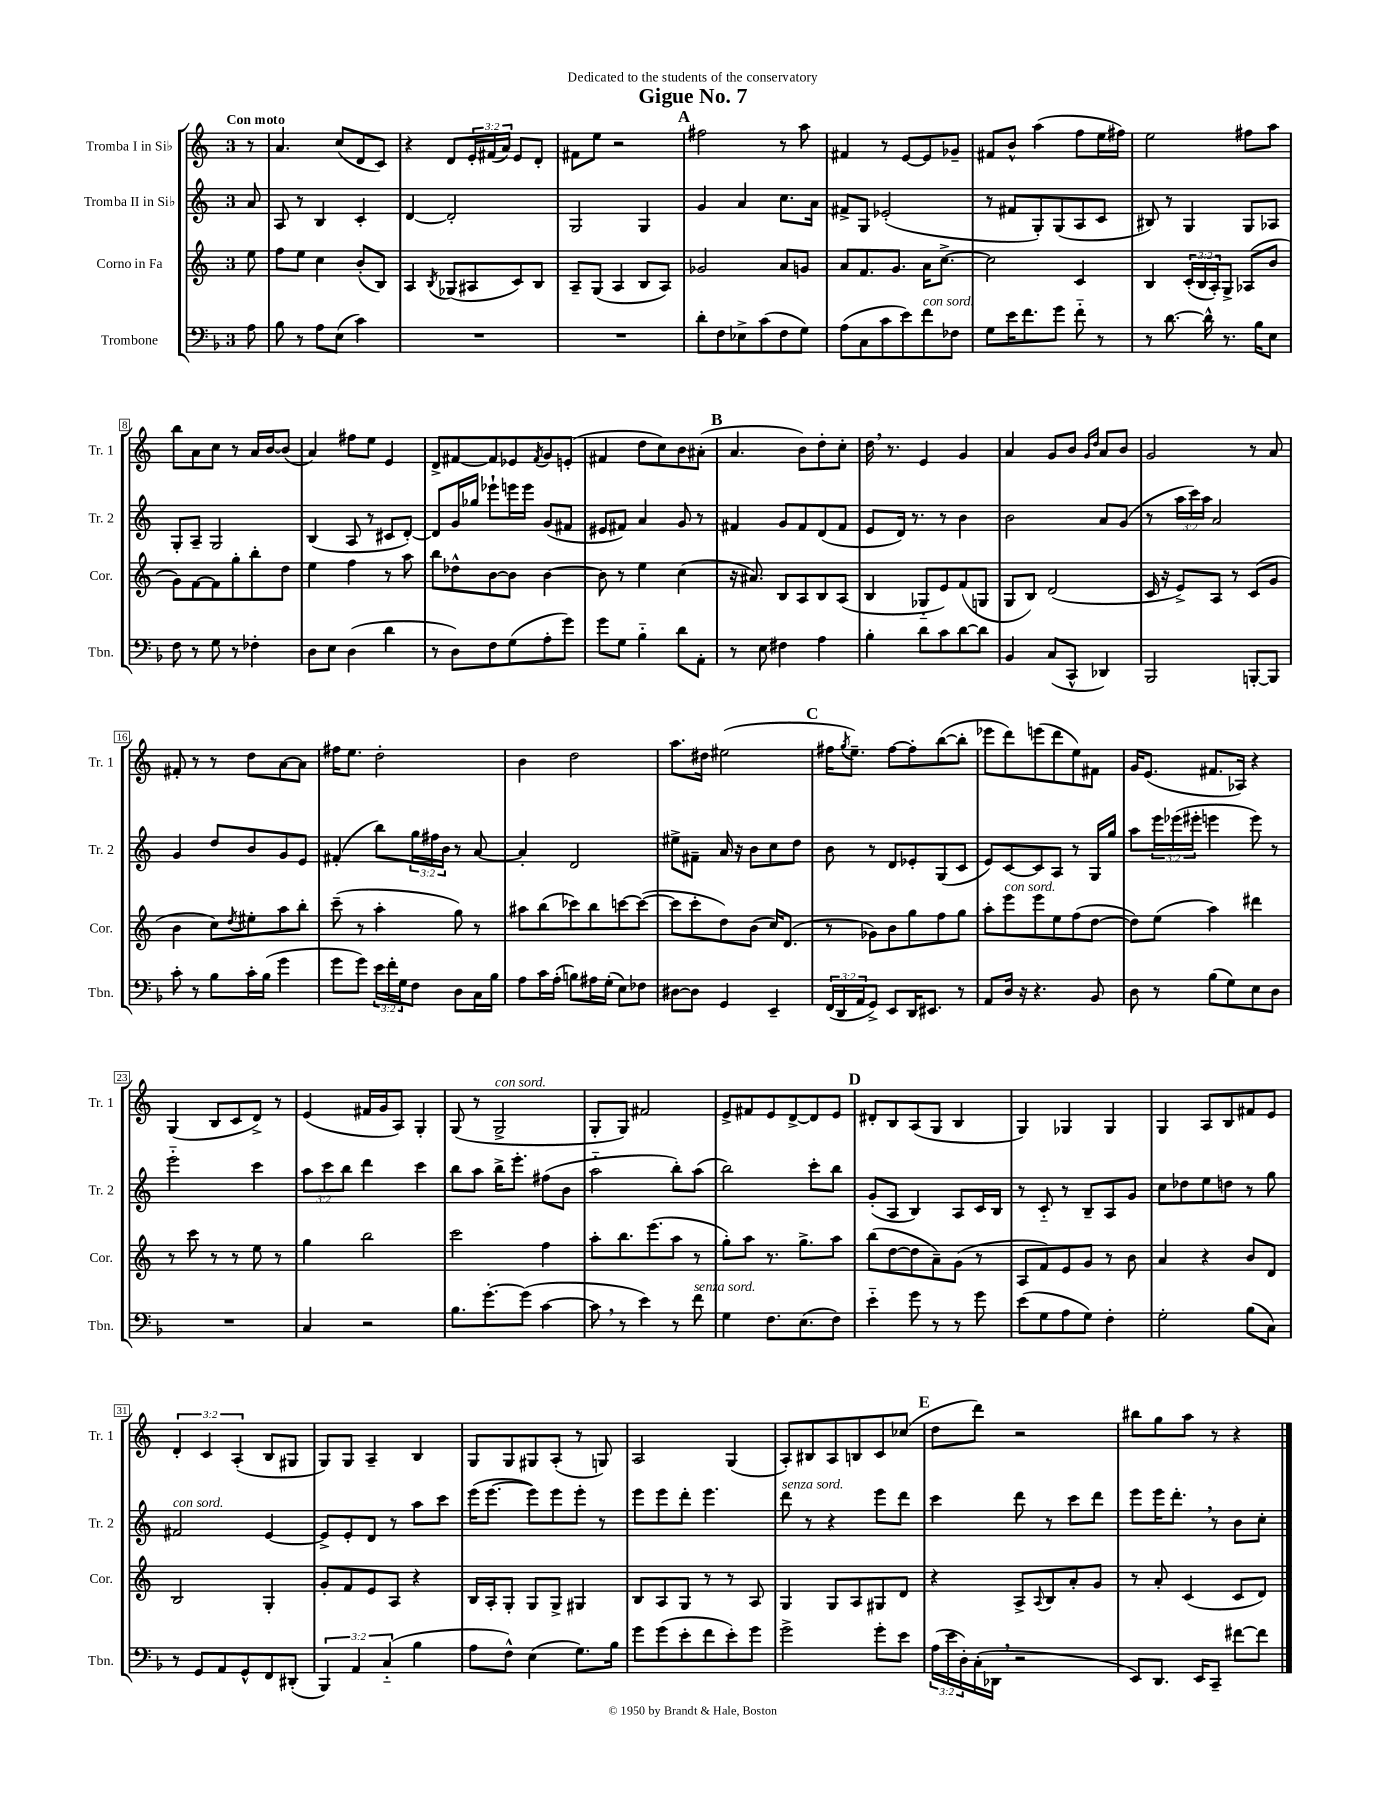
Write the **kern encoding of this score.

**kern	**kern	**kern	**kern
*part4	*part3	*part2	*part1
*staff4	*staff3	*staff2	*staff1
*I"Trombone	*I"Corno in Fa	*I"Tromba II in Si♭	*I"Tromba I in Si♭
*I'Tbn.	*I'Cor.	*I'Tr. 2	*I'Tr. 1
*clefF4	*clefG2	*clefG2	*clefG2
*k[b-]	*k[]	*k[]	*k[]
*M3/4	*M3/4	*M3/4	*M3/4
=	=	=	=
!	!	!	!LO:TX:a:B:t=Con moto
8A\	8ee\	8a/	8r
=1	=1	=1	=1
8B-\	8ff\L	8A/	4.a/
8r	8ee\J	8r	.
8A\L	4cc\	4B/	.
(8E\J	.	.	(8cc/L
4c\)	(8b'/L	4c'/	8d/
.	8B/J)	.	8c/J)
=2	=2	=2	=2
2.r	4A/	[4d/	4r
.	8qB/	.	.
.	(8G-X/L	2d'/]	8d/L
.	8A#X/	.	24e'/L
.	.	.	(24f#X/
.	.	.	24a/JJ)
.	8c/)	.	8e/L
.	8B/J	.	8d'/J
=3	=3	=3	=3
2.r	8A~/L	2G/	8f#X\L
.	(8G/J	.	8ee\J
.	4A/	.	2r
.	8B/L	4G/	.
.	8A/J)	.	.
!!LO:REH:place=s1:t=A
=4	=4	=4	=4
8d'\L	2g-X/	4g/	2ff#X\
8F\	.	.	.
8E-X^\	.	4a/	.
(8c\	.	.	.
8F\	8a/L	8.cc\L	8r
8G\J)	8gn/J	.	8aa\
.	.	16a\Jk	.
=5	=5	=5	=5
(8A\L	8a/L	8f#X^/L	4f#X/
8C\	8.f/	8G/J	.
8c\	.	(2e-X'/	8r
.	8.g/J	.	.
8e\)	.	.	[8e/L
!LO:TX:a:i:t=con sord.	!	!	!
8f\	16a\KL	.	8e/]
.	[8.cc^\J	.	.
8F-X\J	.	.	8g-X~/J
=6	=6	=6	=6
8G\L	2cc\]	8r	8f#X/L
16e\K	.	8f#X/L	8b^^/J
8.f\	.	.	.
.	.	8G'/)	(4aa\
8g\J	.	(8G/	.
8f\	4c/	8A/	8ff\L
8r	.	8c/J	16ee\L
.	.	.	16ff#X\JJ)
=7	=7	=7	=7
8r	4B/	8B#X/)	2ee\
[8.d\	.	8r	.
.	(24c'/LL	4G/	.
.	24B/	.	.
16d^^\]	.	.	.
.	24A'/J)	.	.
8.r	8G^/J	.	.
.	(8A-X/L	8G/L	8ff#X\L
16B-\KL	.	.	.
8E\J	8b/J	8A-X/J	8aa\J
!!LO:LB:g=z
=8	=8	=8	=8
8F\	8g\L)	8G'/L	8bb\L
8r	[8f\	8A~/J	8a\
8G\	8f\]	2G/	8cc\J
8r	8gg'\	.	8r
4F-X'\	8bb'\	.	16a/LL
.	.	.	[16b/J
.	8dd\J	.	(8b/J]
=9	=9	=9	=9
8D\L	4ee\	(4B/	4a/)
8E\J	.	.	.
(4D\	4ff\	8A/	8ff#X\L
.	.	8r	8ee\J
4d\	8r	8c#X/L	4e/
.	8aa\	[8d'/J)	.
=10	=10	=10	=10
8r	8bb\L	8d/L]	8d^/L
8D\L)	8dd-X^^\	16g/L	[8f#X/
.	.	16gg-X/JJ	.
8F\	[8b\	8eee-X`\L	8f#/]
(8G\	8b\J]	16eeen\L	8e-X/
.	.	16eee\JJ	.
.	.	.	8qf#/
8A'\	[4b\	(8g/L	8g/
8g\J)	.	8f#X/J	(8en'/J
=11	=11	=11	=11
8g\L	8b\]	8e#X/L	4f#X/
8G\J	8r	8f#X/J)	.
4B-\	4ee\	4a/	8dd\L
.	.	.	8cc\)
8d\L	(4cc\	8g/	8b\
8AA'\J	.	8r	(8a#X'\J
!!LO:REH:place=s1:t=B
=12	=12	=12	=12
8r	16r	4f#X/	4.a/
.	8.a#X/)	.	.
8E\	.	.	.
4F#X\	8B/L	8g/L	.
.	8A/	8f#/	8b\L)
4A\	8B/	(8d/	8dd'\
.	(8A/J	8f#/J	8cc'\J
=13	=13	=13	=13
4B-'\	4B/	8e/L	16dd,\
.	.	.	8.r
.	.	16d/Jk)	.
.	.	8.r	.
8d\L	8G-X/L	.	4e/
8c\	8e/)	8r	.
[8d\	(8f/	4b\	4g/
8d\J]	8Gn/J	.	.
=14	=14	=14	=14
4BB-/	8G/L	2b\	4a/
.	8B/J)	.	.
(8C/L	(2d/	.	8g/L
8CC^^/J	.	.	8b/J
.	.	.	16qqg/LL
.	.	.	16qqdd/JJ
4DD-X/)	.	8a/L	8a/L
.	.	(8g/J	8b/J
=15	=15	=15	=15
2BBB-/	16c/	8r	2g/
.	16r	.	.
.	8e^/L)	24aa\LL	.
.	.	24ccc\)	.
.	.	24aa\JJ	.
.	8A/J	2a/	.
.	8r	.	.
[8BBBn'/L	(8c/L	.	8r
8BBB/J]	8g/J	.	8a/
!!LO:LB:g=z
=16	=16	=16	=16
8c'\	4b\	4g/	8f#X'/
8r	.	.	8r
8B-\L	8cc\L)	8dd/L	8r
.	8qdd/	.	.
16c'\L	8ee#X'\	8b/	8dd\L
(16B-\JJ	.	.	.
4g\	8aa\	8g/	[8a\
.	8bb'\J	8e/J	8a\J]
=17	=17	=17	=17
8g\L	(8ccc~\	(4f#X'/	16ff#X\KL
.	.	.	8.ee\J
8g\J)	8r	.	.
24e\LL	4aa'\	8bb\L)	2dd'\
24f'\	.	.	.
24G\J	.	.	.
8F\J	.	24gg\L	.
.	.	24ff#X\	.
.	.	24b\JJ	.
8D\L	8gg\)	8r	.
16C\L	8r	[8a/	.
16B-\JJ	.	.	.
=18	=18	=18	=18
8A\L	8aa#X\L	4a'/]	4b\
16c\L	(8bb\	.	.
(16A'\JJ	.	.	.
8Bn\L)	8ccc-X\)	2d/	2dd\
16A#X\L	8bb\	.	.
(16G'\JJ	.	.	.
8E\L)	[8cccn\	.	.
8F-X\J	(8ccc\J_	.	.
=19	=19	=19	=19
[8D#X\L	8ccc\L]	8ee#X^\L	8.aa\L
8D#\J]	8ccc'\	8f#X~\J	.
.	.	.	16dd#X\Jk
4GG/	8dd\)	16a/	(2ee#X\
.	.	16r	.
.	(8b\J	8b\L	.
4EE~/	16cc/KL)	8cc\	.
.	(8.d/J	.	.
.	.	8dd\J	.
!!LO:REH:place=s1:t=C
=20	=20	=20	=20
(24FF/LL	8r	8b\	16ff#X\KL
24DD/	.	.	.
.	.	.	8qgg/
.	.	.	8.ee~\J)
24AA/J	.	.	.
8GG^/J)	8g-X\L)	8r	.
8EE/L	8b\	8d/L	[8ff#\L
16DD/K	8gg\	8e-X'/	8ff#'\]
8.EE#X/J	.	.	.
.	8ff\	(8G/	([8bb\
8r	8gg\J	8c/J	8bb'\J]
=21	=21	=21	=21
8AA/L	8aa'\L	8e/L)	8eee-X\L
!	!LO:TX:a:i:t=con sord.	!	!
16D/Jk	8eee\	[8c/	8ddd\)
16r	.	.	.
4.r	8eee\	8c/]	(8eeen\
.	8ee\	8A/J	8ddd\
.	(8ff\	8r	8ee\)
8BB-/	[8dd\J	16G/LL	8f#X\J
.	.	16gg/JJ	.
=22	=22	=22	=22
8D\	8dd\L])	8aa\L	16g/KL
.	.	.	(8.e/J
8r	(8ee\J	24eee\L	.
.	.	(24eee-X\	.
.	.	24eee#X'\JJ	.
(8B-\L	4aa\)	4eeen\	8.f#X/L
8G\)	.	.	.
.	.	.	16A-X/Jk)
8E\	4ddd#X\	8eee\)	4r
8D\J	.	8r	.
!!LO:LB:g=z
=23	=23	=23	=23
2.r	8r	2eee\	(4G/
.	8ccc\	.	.
.	8r	.	8B/L
.	8r	.	8c/
.	8ee\	4ccc\	8d^/J)
.	8r	.	8r
=24	=24	=24	=24
4C/	4gg\	12aa\L	(4e/
.	.	12ccc\	.
.	.	12bb\J	.
2r	2bb\	4ddd\	16f#X/LL
.	.	.	16g/J
.	.	.	8A/J)
.	.	4ccc\	4G'/
=25	=25	=25	=25
8.B-\L	2ccc\	8bb\L	(8G/
.	.	8aa\J	8r
[8.g'\	.	.	.
!	!	!	!LO:TX:a:i:t=con sord.
.	.	16bb^\KL	2G^/
.	.	8.eee'\J	.
(8g\J]	.	.	.
[4c\	4ff\	(8ff#X\L	.
.	.	8b\J	.
=26	=26	=26	=26
8c,\]	8aa'\L	2aa\	8G'/L
8r	8.bb\	.	8G/J)
4e\)	.	.	2f#X/
.	(8.eee\	.	.
8r	8aa\J	8bb'\L)	.
!LO:TX:a:i:t=senza sord.	!	!	!
8f\	8r	(8aa\J	.
=27	=27	=27	=27
4G\	8gg'\L)	2bb\)	8e^/L
.	8aa\J	.	8f#X/
8.F\L	8.r	.	8e/
.	.	.	[8d^/
(8.E\	8.gg^\L	.	.
.	.	8ccc'\L	8d/]
8F\J)	8aa\J	8bb\J	8e/J
!!LO:REH:place=s1:t=D
=28	=28	=28	=28
4e\	(8bb\L	(8g'/L	8d#X'/L
.	[8dd\	8A/J	8B/
8g\	8dd\]	4B/)	(8A/
8r	8a~\)	.	8G/J
8r	(8g\J	8A/L	4B/
8g\	8r	16c/L	.
.	.	16B/JJ	.
=29	=29	=29	=29
(8e\L	8A/L	8r	4G/)
8G\	8f/)	8c/	.
8A\	8e/	8r	4G-X/
8G\J)	8g/J	8B~/L	.
4F'\	8r	8A/	4G-/
.	8b\	8g/J	.
=30	=30	=30	=30
2G'\	4a/	8cc\L	4G/
.	.	8dd-X\	.
.	4r	8ee\	8A/L
.	.	8ddn\J	8B/
(8B-\L	8b/L	8r	8f#X/
8C\J)	8d/J	8gg\	8e/J
!!LO:LB:g=z
=31	=31	=31	=31
!	!	!LO:TX:a:i:t=con sord.	!
8r	2B/	2f#X/	6d'/
8GG/L	.	.	.
.	.	.	6c/
8AA/	.	.	.
.	.	.	(6A'/
8GG^^/	.	.	.
8FF/	4G'/	[4e/	8B/L
(8DD#X'/J	.	.	8G#X/J
=32	=32	=32	=32
6BBB-/)	8g'/L	8e^/L]	8G/L)
.	8f/	8e'/	8G/J
6AA/	.	.	.
.	8e/	8d/J	4A~/
(6C/	.	.	.
.	8A/J	8r	.
4B-\	4r	8aa\L	4B/
.	.	8ccc\J	.
=33	=33	=33	=33
8A\L	16B/LL	(16eee\KL	8G/L
.	16A'/J	[8.eee\J	.
8F^^\J)	8G'/J	.	8G/
(4E\	8G/L	8eee\L])	8G#X/
.	8G^/J	8eee\	(8A'/J
8.G\L)	4G#X/	8eee'\J	8r
.	.	8r	8Gn/)
16B-\Jk	.	.	.
=34	=34	=34	=34
8g\L	8B/L	8eee\L	2A/
(8g\	8A/	8eee\	.
8e'\	8G/J	8ddd'\J	.
8f\	8r	4.eee\	.
8e'\)	8r	.	(4G/
8g\J	8A/	.	.
=35	=35	=35	=35
!	!	!LO:TX:a:i:t=senza sord.	!
2g^\	4G/	8ddd\	8A'/L)
.	.	8r	8B#X/
.	8G/L	4r	8A/
.	8A/	.	8Bn/
8g'\L	8G#X/	8eee\L	8c/
8e\J	8d/J	8ddd\J	(8cc-X/J
!!LO:REH:place=s1:t=E
=36	=36	=36	=36
(24A\LL	4r	4ccc\	8dd\L
24e\	.	.	.
24D'\)	.	.	.
(16C'\	.	.	8ddd\J)
16DD-X,\JJ	.	.	.
2r	8A^/L	8ddd\	2r
.	8qqA/	.	.
.	8B/	8r	.
.	8a'/	8ccc\L	.
.	8g/J	8ddd\J	.
=37	=37	=37	=37
8EE/L)	8r	8eee\L	8bb#X\L
8.DD/J	8a'/	16eee\K	8gg\
.	.	8.ddd',\J	.
.	(4c/	.	8aa\J
16EE/KL	.	.	.
8CC~/J	.	8r	8r
[8f#X\L	8c/L	8b\L	4r
8f#\J]	8d/J)	8cc'\J	.
==	==	==	==
*-	*-	*-	*-
